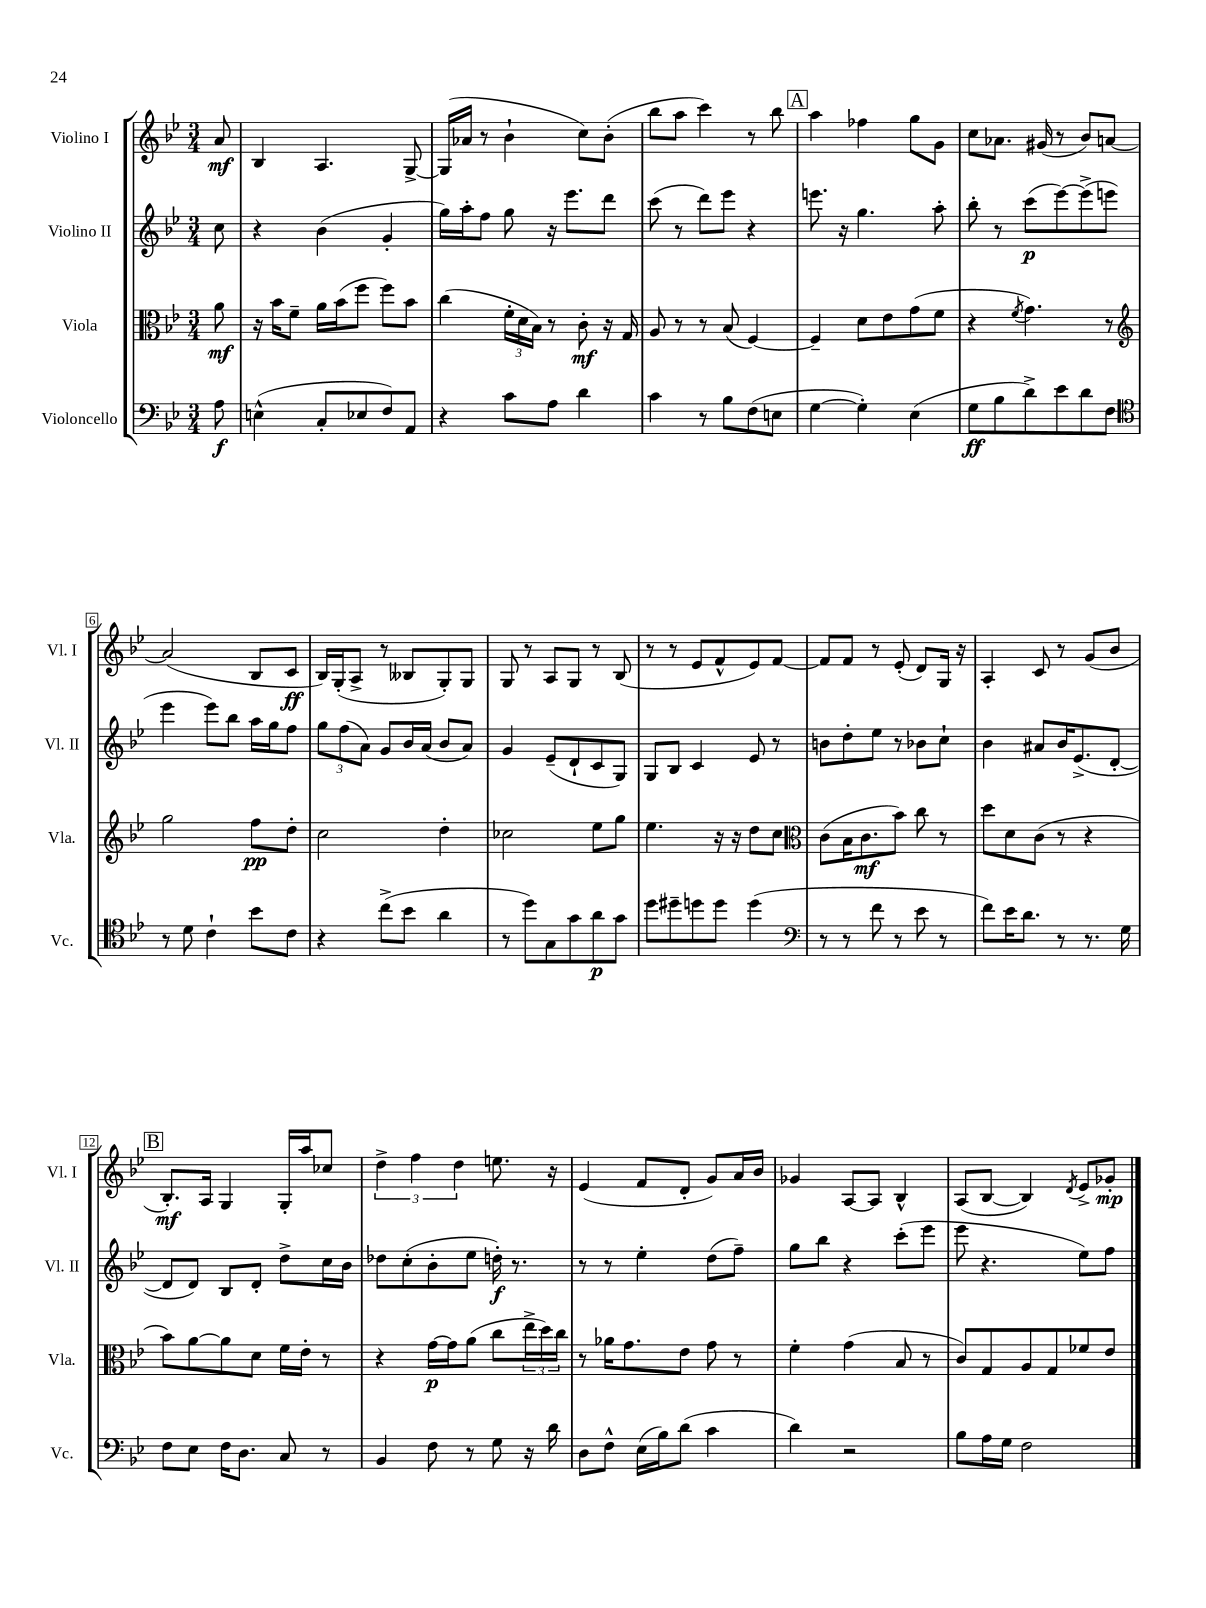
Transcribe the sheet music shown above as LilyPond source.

<<
\new StaffGroup <<
\new Staff = "s0" \with { instrumentName = "Violino I" shortInstrumentName = "Vl. I" } {
    \clef treble \key bes \major \numericTimeSignature \time 3/4 \partial 8
    a'8\mf |
    bes4 a4. g8~-> |
    g16( aes'16 r8 bes'4-! c''8) bes'8-.( |
    bes''8 a''8 c'''4) r8 bes''8 |
    \mark \markup { \box "A" } a''4 fes''4 g''8 g'8 |
    c''8 aes'8. gis'16( r8 bes'8) a'8~ |
    a'2( bes8 c'8\ff |
    bes16) g16-.( a8-> r8 beses8 g8-.) g8 |
    g8 r8 a8 g8 r8 bes8( |
    r8 r8 ees'8 f'8-^ ees'8) f'8~ |
    f'8 f'8 r8 ees'8-.( d'8) g16 r16 |
    a4-. c'8 r8 g'8( bes'8 |
    \mark \markup { \box "B" } bes8.-.\mf) a16 g4 g16-. a''16 ces''8 |
    \tuplet 3/2 { d''4-> f''4 d''4 } e''8. r16 |
    ees'4( f'8 d'8-. g'8) a'16 bes'16 |
    ges'4 a8~ a8 bes4-^ |
    a8( bes8~ bes4) \acciaccatura { d'8 } ees'8-> ges'8-.\mp \bar "|." |
}
\new Staff = "s1" \with { instrumentName = "Violino II" shortInstrumentName = "Vl. II" } {
    \clef treble \key bes \major \numericTimeSignature \time 3/4 \partial 8
    c''8 |
    r4 bes'4( g'4-. |
    g''16) a''16-. f''8 g''8 r16 ees'''8. d'''8 |
    c'''8( r8 d'''8) ees'''8 r4 |
    \mark \markup { \box "A" } e'''8. r16 g''4. a''8-. |
    bes''8-. r8 c'''8\p( ees'''8~) ees'''8->( e'''8 |
    ees'''4 ees'''8) bes''8 a''16 g''16 f''8 |
    \tuplet 3/2 { g''8 f''8( a'8) } g'8 bes'16 a'16( bes'8 a'8) |
    g'4 ees'8--( d'8-! c'8 g8) |
    g8 bes8 c'4 ees'8 r8 |
    b'8 d''8-. ees''8 r8 bes'8 c''8-! |
    bes'4 ais'8 bes'16 ees'8.->( d'8~-. |
    \mark \markup { \box "B" } d'8 d'8) bes8 d'8-. d''8-> c''16 bes'16 |
    des''8 c''8-.( bes'8-. ees''8 d''16-.\f) r8. |
    r8 r8 ees''4-. d''8( f''8--) |
    g''8 bes''8 r4 c'''8-.( ees'''8 |
    ees'''8 r4. ees''8) f''8 \bar "|." |
}
\new Staff = "s2" \with { instrumentName = "Viola" shortInstrumentName = "Vla." } {
    \clef alto \key bes \major \numericTimeSignature \time 3/4 \partial 8
    a'8\mf |
    r16 bes'16 f'8-- a'16 bes'16( f''8 f''8) bes'8 |
    c''4( \tuplet 3/2 { f'16-. d'16 bes16) } r8 c'8-.\mf r16 g16 |
    a8 r8 r8 bes8( f4~) |
    \mark \markup { \box "A" } f4-- d'8 ees'8 g'8( f'8 |
    r4 \acciaccatura { f'8 } g'4.) r8 |
    \clef treble g''2 f''8\pp d''8-. |
    c''2 d''4-. |
    ces''2 ees''8 g''8 |
    ees''4. r16 r16 d''8 c''8 |
    \clef alto c'8( bes16 c'8.\mf bes'8) c''8 r8 |
    d''8 d'8 c'8( r8 r4 |
    \mark \markup { \box "B" } bes'8) a'8~ a'8 d'8 f'16 ees'16-. r8 |
    r4 g'16~\p g'16 a'8( c''8 \tuplet 3/2 { ees''16-> d''16) c''16 } |
    r8 aes'16 g'8. ees'8 g'8 r8 |
    f'4-. g'4( bes8 r8 |
    c'8) g8 a8 g8 fes'8 ees'8 \bar "|." |
}
\new Staff = "s3" \with { instrumentName = "Violoncello" shortInstrumentName = "Vc." } {
    \clef bass \key bes \major \numericTimeSignature \time 3/4 \partial 8
    a8\f |
    e4-^( c8-. ees8 f8) a,8 |
    r4 c'8 a8 d'4 |
    c'4 r8 bes8 f8( e8 |
    \mark \markup { \box "A" } g4~ g4-.) ees4( |
    g8\ff bes8 d'8->) ees'8 d'8 f8 |
    \clef tenor r8 d'8 c'4-! bes'8 c'8 |
    r4 c''8->( bes'8 a'4 |
    r8 d''8) g8 g'8 a'8\p g'8 |
    d''8 dis''8-- d''8 d''8 d''4( |
    \clef bass r8 r8 f'8 r8 ees'8 r8 |
    f'8) ees'16 d'8. r8 r8. g16 |
    \mark \markup { \box "B" } f8 ees8 f16 d8. c8 r8 |
    bes,4 f8 r8 g8 r16 d'16 |
    d8 f8-^ ees16( bes16) d'8( c'4 |
    d'4) r2 |
    bes8 a16 g16 f2 \bar "|." |
}
>>
>>
\layout { \context { \Score \override BarNumber.stencil = #(make-stencil-boxer 0.1 0.3 ly:text-interface::print) } }
